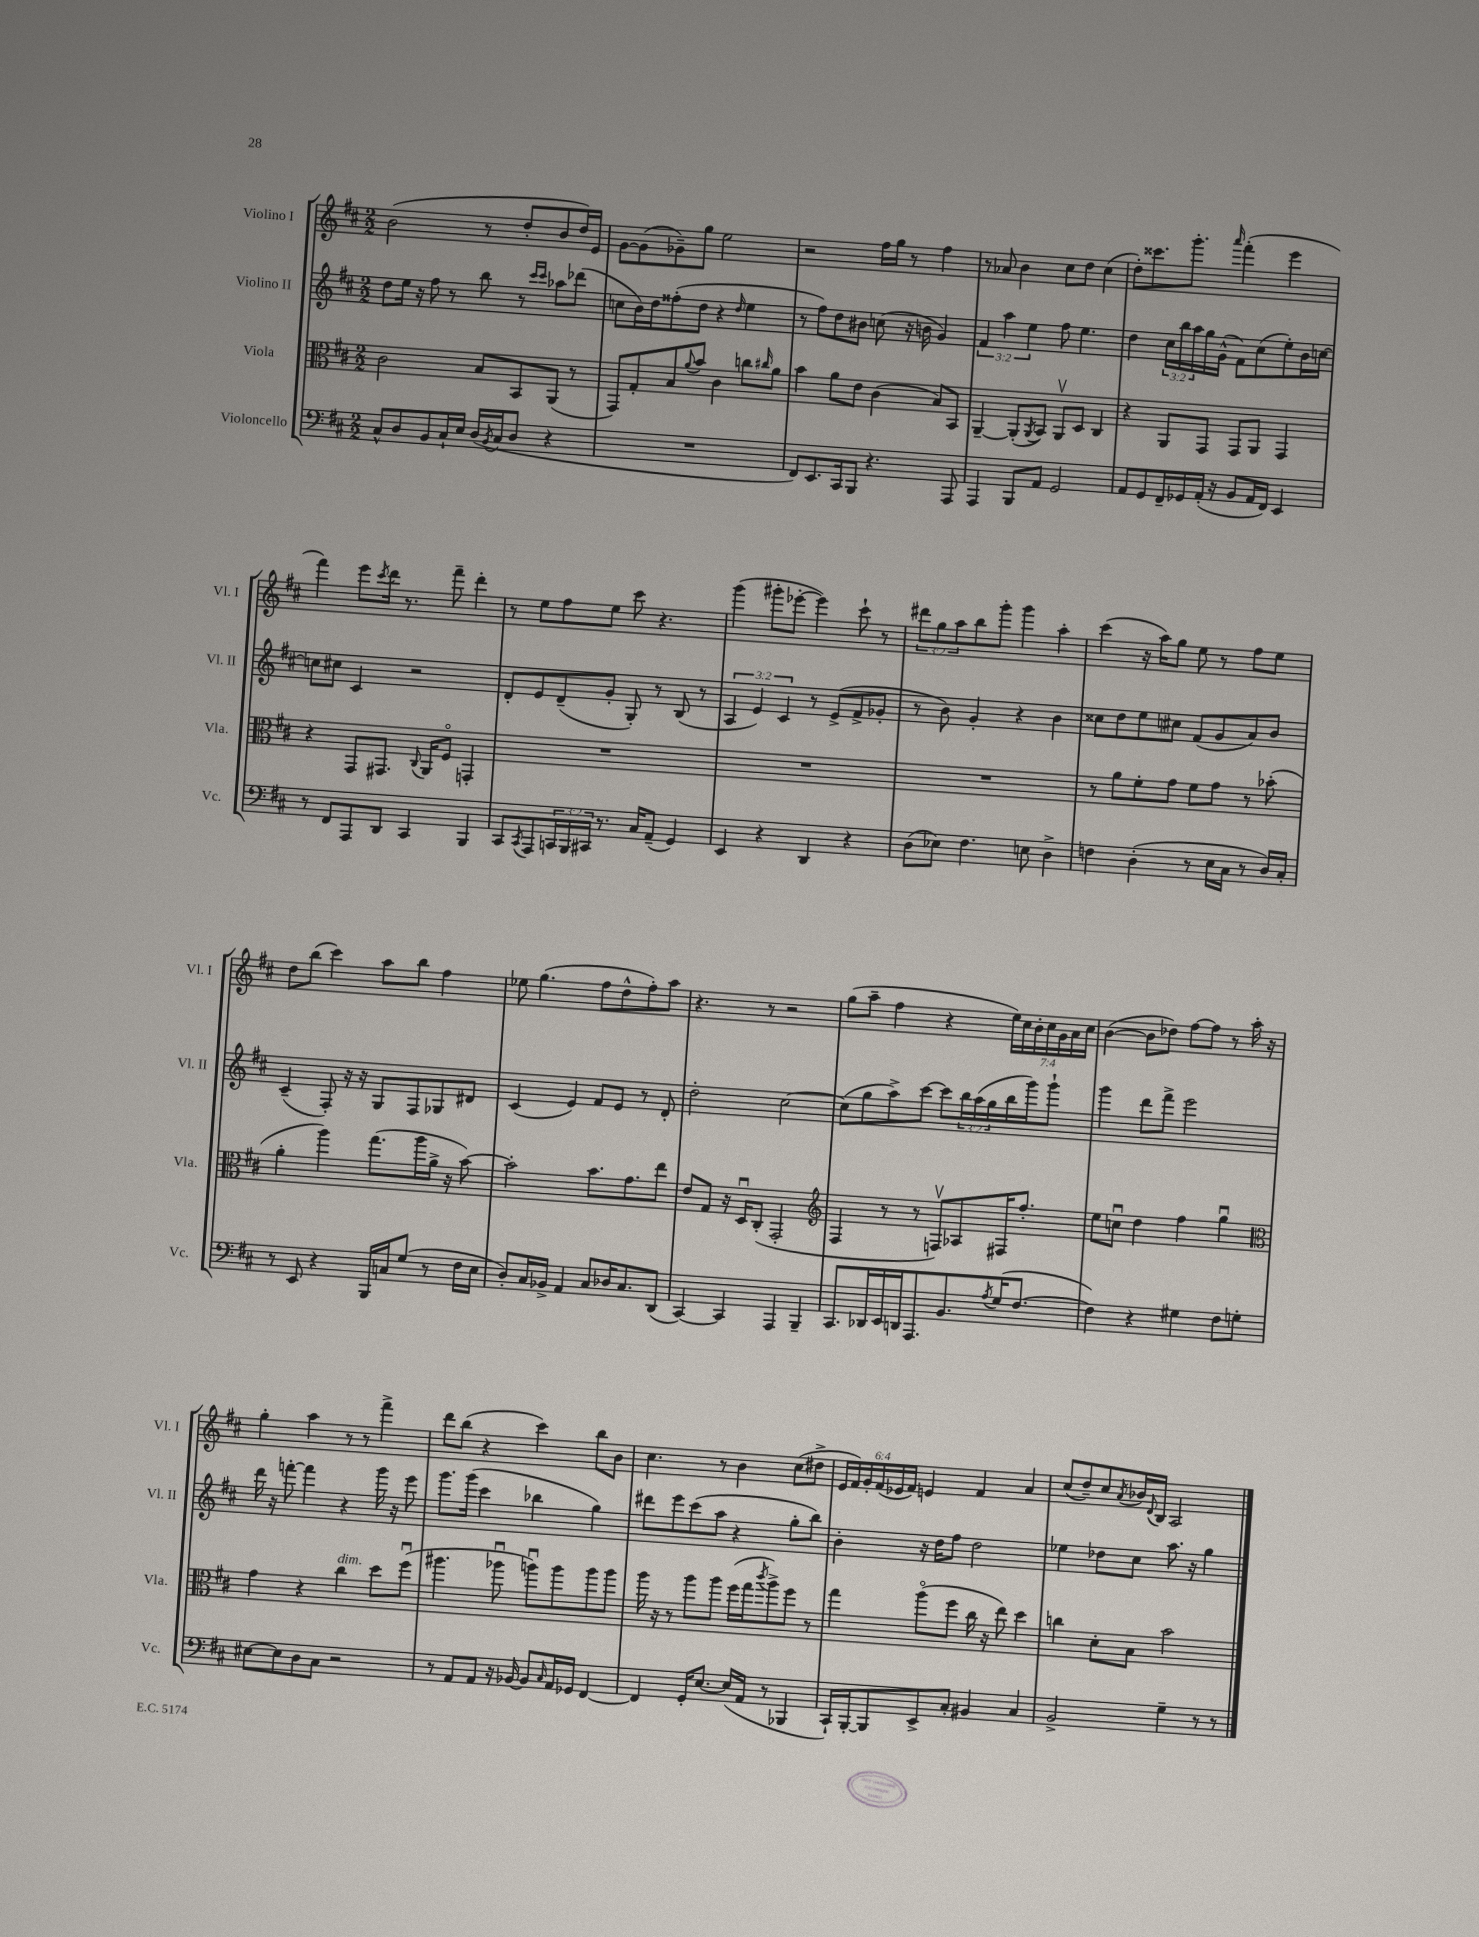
<<
\new StaffGroup <<
\new Staff = "s0" \with { instrumentName = "Violino I" shortInstrumentName = "Vl. I" } {
    \clef treble \key d \major \numericTimeSignature \time 2/2 \override Staff.TupletNumber.text = #tuplet-number::calc-fraction-text
    b'2( r8 d''8-. b'8 d''16) e'16 |
    g'8~ g'8( ges'8--) g''8 e''2 |
    r2 fis''16 g''16 r8 fis''4 |
    r8 aes'8 b'4 cis''8 d''8 cis''4( |
    d''8-.) cisis'''8. g'''8.-. \grace { a'''16 } fis'''4-.( e'''4 |
    fis'''4) e'''8 \acciaccatura { cis'''8 } d'''16 r8. fis'''8-- d'''4-. |
    r8 e''8 fis''8 e''8 cis'''8 r4. |
    g'''4( gis'''8-. ees'''8~-. ees'''4) cis'''8-! r8 |
    \tuplet 3/2 { dis'''8 g''8 a''8 } b''8 g'''8-. g'''4 a''4-. |
    cis'''4( r16 a''16) g''8 e''8 r8 fis''8 e''8 |
    d''8 b''8( cis'''4) a''8 b''8 fis''4 |
    ees''8 g''4.( fis''8 d''8-^ fis''8-.) a''8 |
    r4. r8 r2 |
    g''8( a''8-- fis''4 r4 \tuplet 7/4 { e''16) cis''16 b'16-. cis''16 g'16 a'16 cis''16 } |
    b'4~( b'8 des''8) fis''8~ fis''8 r8 a''16-. r16 |
    g''4-. a''4 r8 r8 fis'''4-> |
    d'''8 b''8( r4 cis'''4) b''8 b'8 |
    cis''4. r8 b'4 cis''8( dis''8-> |
    \tuplet 6/4 { e'16 fis'16) g'16-. fis'16( ees'16 fis'16) } e'4 fis'4 a'4 |
    cis''8( d''8--) cis''8 \acciaccatura { a'8 } bes'16 \appoggiatura { d'8 } b16 a2 \bar "|." |
}
\new Staff = "s1" \with { instrumentName = "Violino II" shortInstrumentName = "Vl. II" } {
    \clef treble \key d \major \numericTimeSignature \time 2/2 \override Staff.TupletNumber.text = #tuplet-number::calc-fraction-text
    d''8 e''16 r16 fis''8 r8 b''8 r8 \grace { cis'''16 cis'''16 } aes''8 des'''8( |
    c''8 b'16) d''16 fisis''8-.( d''8 r4 \grace { d''16 } e''4 |
    r8 fis''8) d''8 bis'8 c''8( r16 b'16 g'4) |
    \tuplet 3/2 { fis'4 a''4 e''4 } fis''8 e''4. |
    d''4 \tuplet 3/2 { cis''16 b''16 a''16 } g''16 g'16-^( fis'8) cis''8( e''8-.) b'16 c''16~ |
    c''8 cis''8 cis'4 r2 |
    d'8-. e'8 d'8--( g'8-. g8-.) r8 b8( r8 |
    \tuplet 3/2 { a4 e'4) cis'4 } r8 e'8->( fis'8-> ges'8-. |
    r8 b'8) g'4-. r4 b'4 |
    cisis''8 d''8 e''8 cis''8 fis'8( g'8 a'8) b'8 |
    cis'4--( fis8-.) r16 r16 g8 fis8 ges8 dis'8 |
    cis'4( e'4) fis'8 e'8 r8 d'8-. |
    d''2-. cis''2~ |
    cis''8( g''8 a''8->) cis'''8~ cis'''8 \tuplet 3/2 { b''16 a''16( g''16 } b''16 g'''16) g'''8-! |
    g'''4 d'''8 fis'''8-> e'''2 |
    d'''16 r16 f'''8~-. f'''4 r4 g'''16 r16 e'''8 |
    g'''8. g'''16( cis'''4 bes''4 g''4) |
    dis'''8 e'''8 cis'''8( a''8 r4 g''8-. b''8) |
    b'4-. r16 d''16 fis''8 d''2 |
    ees''4 des''8 cis''8 a''8. r16 g''4 \bar "|." |
}
\new Staff = "s2" \with { instrumentName = "Viola" shortInstrumentName = "Vla." } {
    \clef alto \key d \major \numericTimeSignature \time 2/2
    cis'2 b8 b,8 a,8( r8 |
    g,8) g8-. b8 \appoggiatura { a'8 } b'8 cis'4 c''8 \grace { cis''16 } a'8 |
    b'4 a'8 e'8 cis'4( b8) b,8 |
    a,4~-- a,8-.( \acciaccatura { a,8 } b,8) a,8\upbow d8 cis4 |
    r4 a,8 g,8 g,8 a,8 g,4 |
    r4 g,8 gis,8. \appoggiatura { cis8 } a,16 fis8\flageolet g,4-. |
    R1 |
    R1 |
    R1 |
    r8 a'8 fis'8-. g'8 fis'8 g'8 r8 bes'8-.( |
    a'4-. a''4) g''8.( a''16 a'16-> r16 b'8~) |
    b'2-. b'8. g'8. e''8 |
    e'8 g8 r16 d16\downbow cis8-.( g,2-. |
    \clef treble fis4 r8 r8 f8\upbow) aes8 fis16 fis''8.-. |
    e''8 c''8\downbow d''4 fis''4 g''4\downbow |
    \clef alto g'4 r4 cis''4^\markup { \italic "dim." } d''8 fis''8\downbow( |
    ais''4. aes''8\downbow a''8\downbow) a''8 a''8 a''8 |
    a''16 r16 r8 a''8 a''8 fis''16( g''16 \acciaccatura { cis'''8 } a''8->) fis''8 r8 |
    g''4 a''8\flageolet( fis''8 cis''16 r16 e''8) d''4 |
    c''4 d'8-. b8 b'2 \bar "|." |
}
\new Staff = "s3" \with { instrumentName = "Violoncello" shortInstrumentName = "Vc." } {
    \clef bass \key d \major \numericTimeSignature \time 2/2 \override Staff.TupletNumber.text = #tuplet-number::calc-fraction-text
    cis8-^ d8 b,8 cis16-! e16 d16( \acciaccatura { b,8 } cis16 d8 r4 |
    R1 |
    fis,8) e,8. cis,16 b,,8 r4. a,,8 |
    a,,4 b,,8 a,8 g,2 |
    a,8 g,8 fis,16-- ges,16 a,16-.( r16 b,8 a,16 fis,16) e,4 |
    r8 fis,8 a,,8 d,8 cis,4 b,,4 |
    cis,8 \acciaccatura { cis,8 } a,,8 \tuplet 3/2 { c,16 b,,16 cis,16 } r8. cis16 a,8--( g,4) |
    e,4 r4 d,4 r4 |
    d8( ees8) fis4. e8 d4-> |
    f4 d4-.( r8 e16 cis16 r8 d16) cis16-. |
    r8 e,8 r4 b,,16 c16 g8( r8 fis16 e16 |
    d8-.) cis16 bes,16-> a,4 cis8 des16 cis8. d,8( |
    cis,4~) cis,4 a,,4 b,,4-- |
    cis,8. des,16 e,16 d,16 a,,8. b,8. \acciaccatura { a8 } g16( fis8.~ |
    fis4) r4 gis4 fis8 g8-. |
    eis8~ eis8 d8 cis8 r2 |
    r8 a,8 a,8 r16 bes,16~ bes,8 \grace { cis16 } a,16 ges,16 fis,4~ |
    fis,4 g,16-. e8.~ e16( a,16 r8 bes,,4 |
    cis,16-!) b,,16~-. b,,8 e,8-> cis8-. bis,4 cis4 |
    b,2-> g4-- r8 r8 \bar "|." |
}
>>
>>
\layout { \context { \Score \remove "Bar_number_engraver" } }
